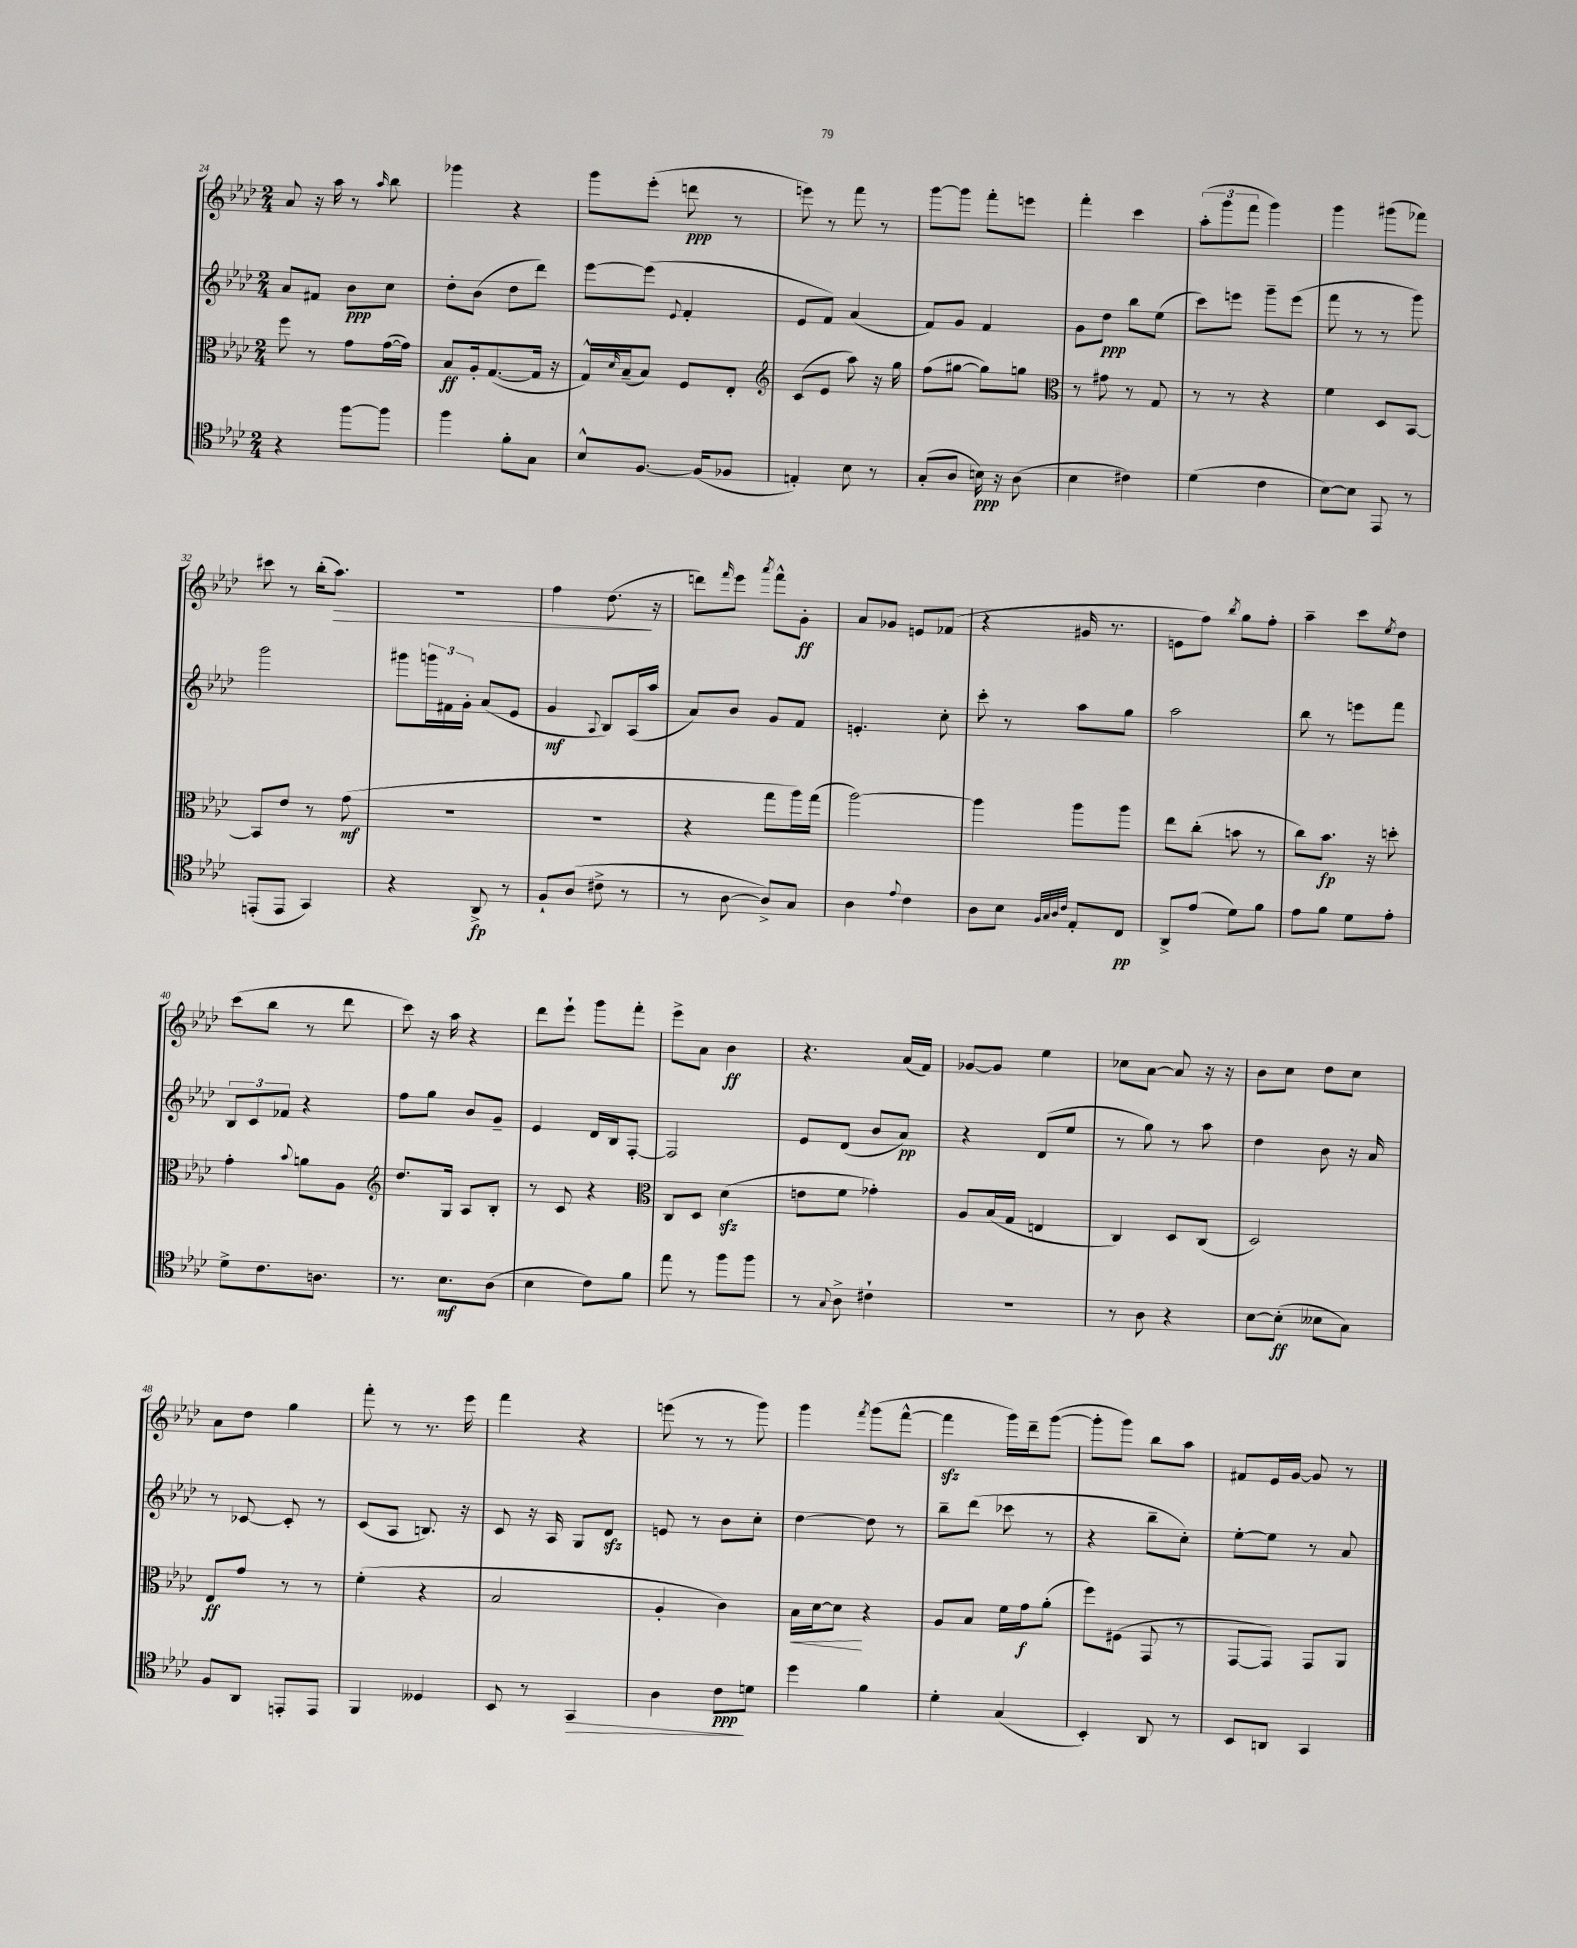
<<
\new StaffGroup <<
\new Staff = "s0" {
    \clef treble \key aes \major \numericTimeSignature \time 2/4
    aes'8 r16 aes''16 r8 \grace { aes''16 } bes''8 |
    ges'''4 r4 |
    g'''8 ees'''8-.( d'''8\ppp r8 |
    e'''8) r8 f'''8 r8 |
    g'''8~ g'''8 f'''8-. e'''8 |
    f'''4-. c'''4 |
    \tuplet 3/2 { aes''8-.( g'''8 f'''8 } g'''4) |
    g'''4 gis'''8( fes'''8) |
    cis'''8 r8 bes''16-.( aes''8.\>) |
    R2 |
    f''4 des''8.\!( r16 |
    d'''8) \grace { f'''16 } ees'''8 \acciaccatura { aes'''8 } f'''8-^ g'8-.\ff |
    aes'8 ges'8 e'8 fes'8( |
    r4 gis'16 r8. |
    e'8 f''8) \acciaccatura { bes''8 } g''8 f''8-. |
    aes''4-- c'''8 \acciaccatura { ees''8 } des''8 |
    c'''8( bes''8 r8 des'''8 |
    c'''8) r16 aes''16 r4 |
    des'''8 ees'''8-! g'''8 f'''8-. |
    ees'''8-> aes'8 bes'4\ff |
    r4. aes'16( f'16) |
    ges'8~ ges'8 ees''4 |
    ces''8 aes'8~ aes'8 r16 r16 |
    bes'8 c''8 des''8 c''8 |
    aes'8 des''8 g''4 |
    f'''8-. r8 r8. ees'''16 |
    f'''4 r4 |
    e'''8( r8 r8 g'''8) |
    g'''4 \acciaccatura { f'''8 } g'''8( f'''8~-^ |
    f'''4\sfz g'''16) des'''16-- g'''8~( |
    g'''8-. g'''8) bes''8 aes''8 |
    fis'8 ees'16 g'16~ g'8 r8 \bar "|." |
}
\new Staff = "s1" {
    \clef treble \key aes \major \numericTimeSignature \time 2/4
    aes'8 fis'8 bes'8\ppp c''8 |
    des''8-. bes'8( des''8 des'''8) |
    ees'''8~ ees'''8( \appoggiatura { ees'8 } f'4-. |
    ees'8 f'8) aes'4( |
    f'8) g'8 f'4 |
    g'8 des''8\ppp bes''8 ees''8( |
    c'''8) e'''8 g'''8-- e'''8( |
    f'''8 r8 r8 g'''8) |
    g'''2 |
    gis'''8 \tuplet 3/2 { g'''16 fis'16 g'16-. } aes'8( ees'8 |
    g'4\mf \appoggiatura { aes8 } bes8) aes16( aes''16 |
    aes'8) bes'8 g'8 f'8 |
    e'4.-. c''8-. |
    c'''8-. r8 aes''8 g''8 |
    aes''2 |
    bes''8 r8 e'''8 f'''8 |
    \tuplet 3/2 { bes8 c'8 fes'8 } r4 |
    f''8 g''8 bes'8 g'8-- |
    ees'4 des'16 bes16 f8~-. |
    f2 |
    ees'8 des'8( bes'8 aes'8\pp) |
    r4 des'8( ees''8 |
    r8 g''8) r8 aes''8 |
    des''4 bes'8 r16 aes'16 |
    r8 ces'8~ ces'8-. r8 |
    c'8( aes8 b8.) r16 |
    c'8 r16 aes16 g8 des'8\sfz |
    e'8 r8 bes'8 c''8-. |
    des''4~ des''8 r8 |
    bes''8-- des'''8( ces'''8 r8 |
    r4 bes''8-- c''8-.) |
    ees''8~-. ees''8 r8 aes'8 \bar "|." |
}
\new Staff = "s2" {
    \clef alto \key aes \major \numericTimeSignature \time 2/4
    f''8 r8 g'8 g'16~( g'16) |
    bes8\ff aes16-. g8.~( g16 r16 |
    g16-^) \grace { des'16 } bes16--( bes8) f8 ees8-. |
    \clef treble c'8( ees'8 aes''8) r16 g''16 |
    f''8( gis''8~ gis''8) g''8 |
    \clef alto r8 gis'8 r8 g8 |
    r8 r8 r4 |
    f'4 des8 bes,8~ |
    bes,8 ees'8 r8 g'8\mf( |
    R2 |
    R2 |
    r4 g''8 aes''16) g''16( |
    aes''2~) |
    aes''4 aes''8 aes''8 |
    ees''8 c''8-.( b'8 r8 |
    c''8) bes'8.\fp r16 d''8-. |
    g'4-. \appoggiatura { bes'8 } a'8 aes8 |
    \clef treble des''8. g16 aes8 bes8-. |
    r8 c'8 r4 |
    \clef alto c8 des8 des'4\sfz( |
    e'8 f'8 ges'4-.) |
    aes8 bes16( g16 e4 |
    c4) des8 c8( |
    des2) |
    ees8\ff g'8 r8 r8 |
    f'4-.( r4 |
    bes2 |
    aes4-. c'4) |
    bes16\< des'16~ des'8\! r4 |
    aes8 bes8 f'16 g'16\f aes'8-.( |
    f''8) fis8( g,8 r8 |
    g,8~ g,8) g,8 aes,8 \bar "|." |
}
\new Staff = "s3" {
    \clef tenor \key aes \major \numericTimeSignature \time 2/4
    r4 f''8~ f''8 |
    f''4 f'8-. g8 |
    bes8-^ f8.~ f16( fes8 |
    e4-.) bes8 r8 |
    g8-.( aes8 b16\ppp) r16 aes8( |
    bes4 cis'4) |
    des'4( c'4 |
    bes8~) bes8 ees,8 r8 |
    e,8-.( e,8 g,4) |
    r4 aes,8->\fp r8 |
    f8-! aes8( cis'8-> r8 |
    r8 aes8~ aes8->) g8 |
    aes4 \appoggiatura { ees'8 } c'4 |
    aes8 bes8 \grace { f32 g32 aes32 c'32 } ees8-. c8\pp |
    aes,8-> ees'8( des'8) f'8 |
    ees'8 f'8 des'8 ees'8-. |
    des'8-> c'8. a8. |
    r8. bes8.\mf aes8( |
    bes4 c'8) f'8 |
    ees''8 r8 f''8 f''8 |
    r8 \appoggiatura { g8 } aes8-> cis'4-! |
    r2 |
    r8 aes8 r4 |
    bes8~ bes8-.\ff( beses8 g8) |
    f8 aes,8 e,8-. e,8 |
    f,4 deses4 |
    bes,8 r8 g,4\> |
    aes4 c'8\ppp\! d'8 |
    des''4 f'4 |
    des'4-. g4( |
    bes,4-.) aes,8 r8 |
    bes,8 a,8 g,4 \bar "|." |
}
>>
>>
\layout { \context { \Score currentBarNumber = #24 } }
